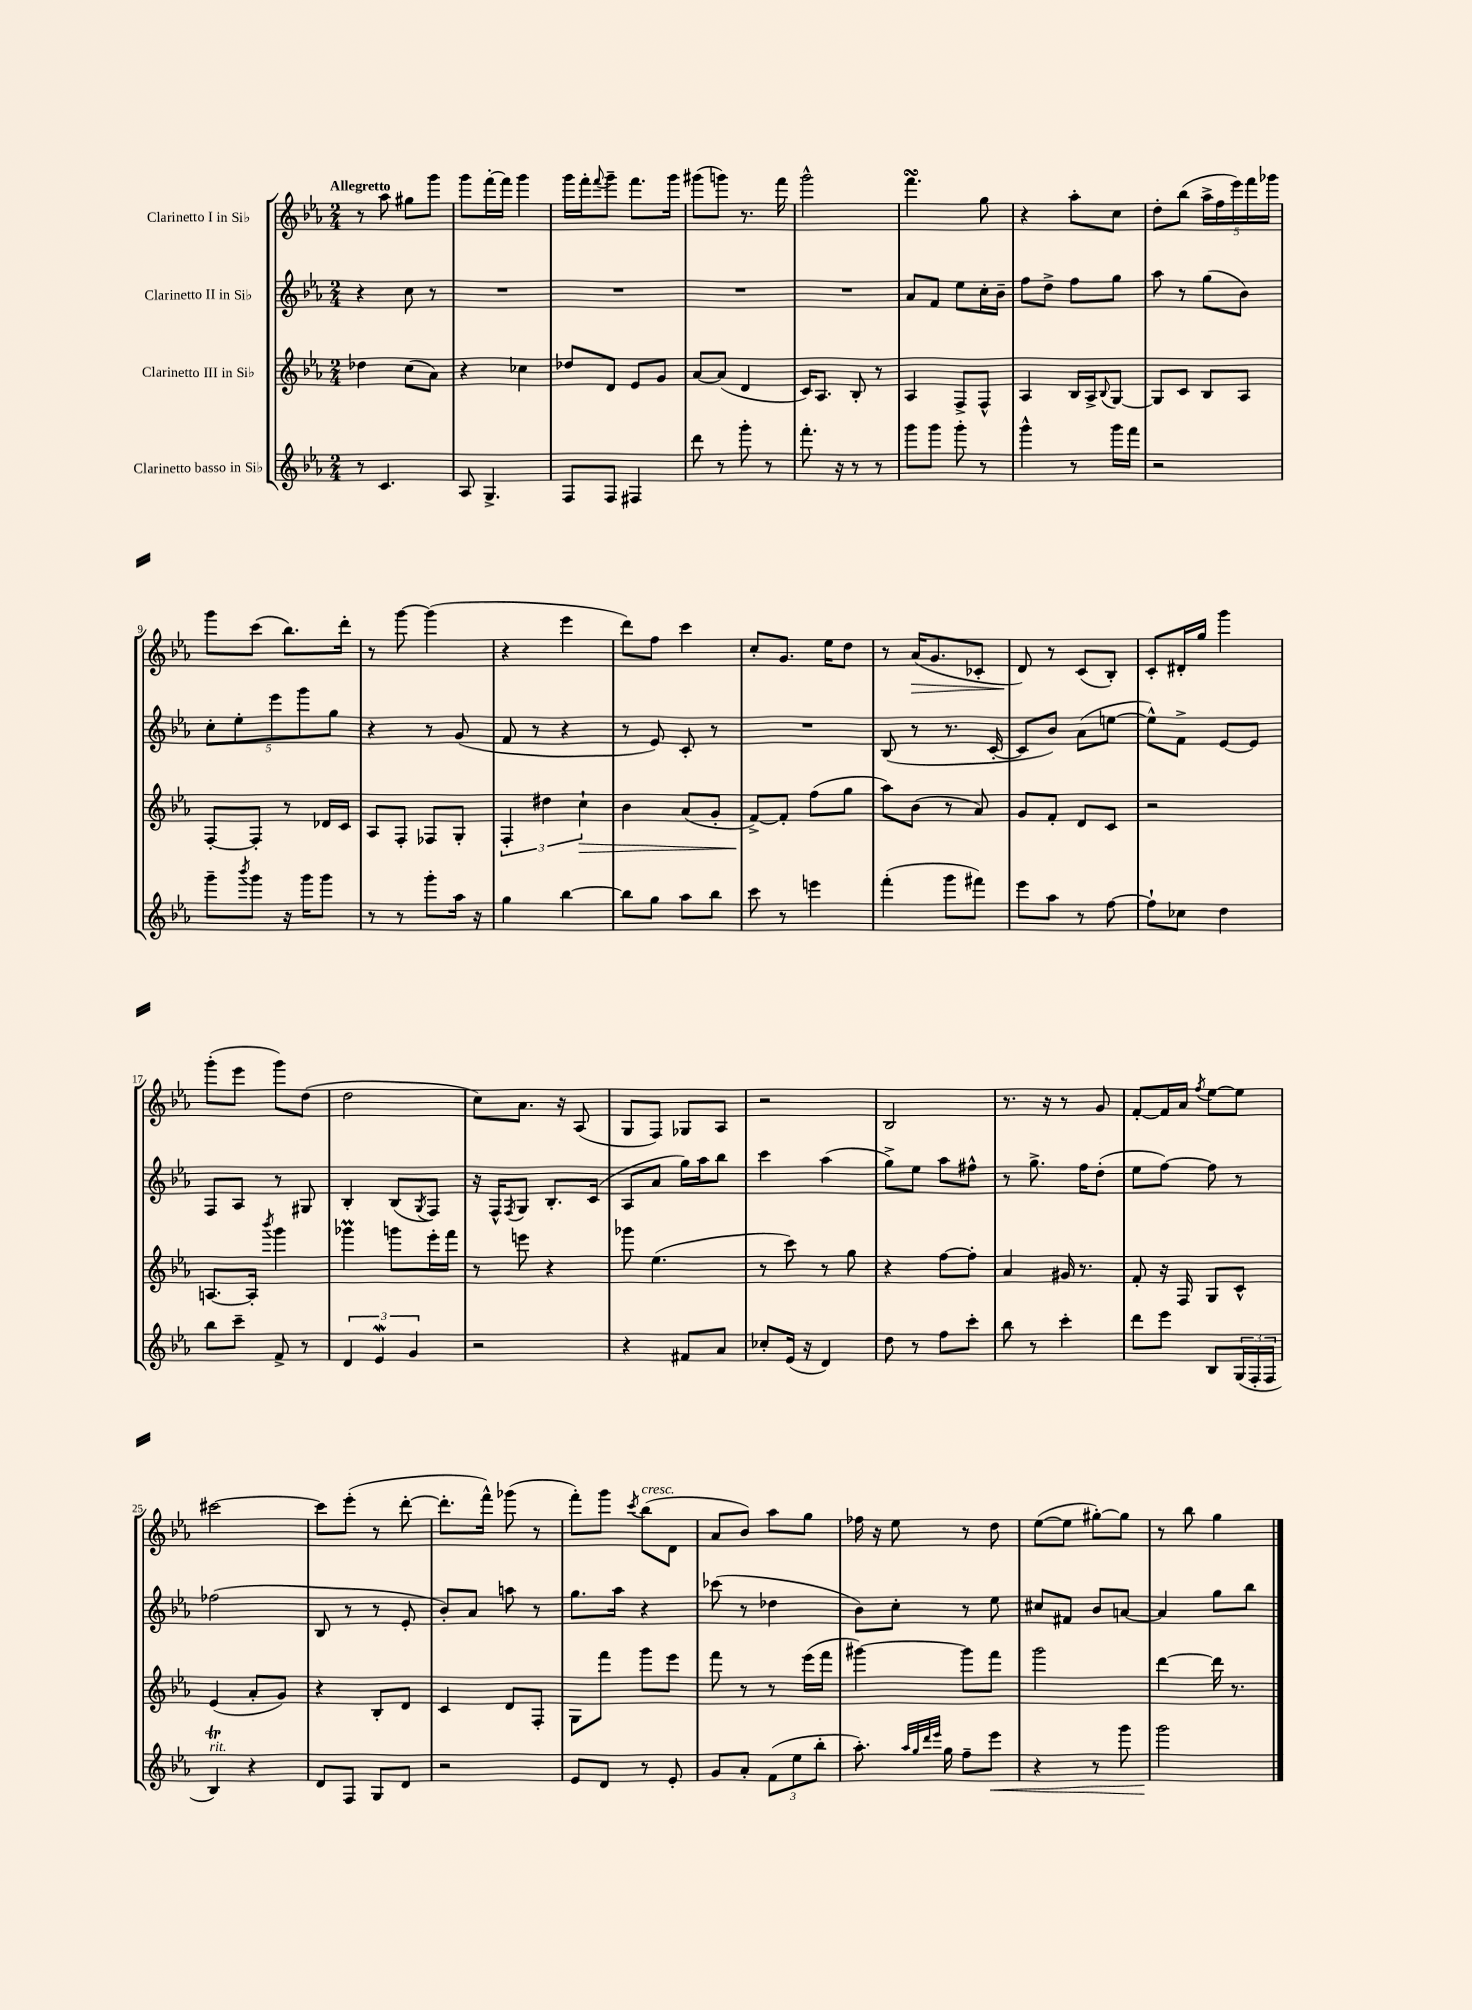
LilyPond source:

<<
\new StaffGroup <<
\new Staff = "s0" \with { instrumentName = "Clarinetto I in Sib" } {
    \clef treble \key ees \major \numericTimeSignature \time 2/4 \tempo "Allegretto"
    r8 aes''8 gis''8 g'''8 |
    g'''8 f'''16~-. f'''16 g'''4 |
    g'''16 f'''16-. \appoggiatura { f'''8 } g'''8-- f'''8. g'''16 |
    gis'''8( g'''8) r8. f'''16 |
    g'''2-^ |
    f'''4.\turn g''8 |
    r4 aes''8-. c''8 |
    d''8-. bes''8( \tuplet 5/4 { aes''16-> f''16 ees'''16) f'''16 ges'''16 } |
    g'''8 c'''8( bes''8.) d'''16-. |
    r8 g'''8~ g'''4( |
    r4 ees'''4 |
    d'''8) f''8 c'''4 |
    c''8-. g'8. ees''16 d''8 |
    r8 aes'16\>( g'8. ces'8-. |
    d'8\!) r8 c'8( bes8-.) |
    c'8-. dis'16-. g''16 g'''4 |
    g'''8-.( ees'''8 g'''8) d''8( |
    d''2 |
    c''8) aes'8. r16 aes8( |
    g8 f8) ges8 aes8 |
    r2 |
    bes2 |
    r8. r16 r8 g'8 |
    f'8~-. f'16 aes'16 \acciaccatura { f''8 } ees''8~ ees''8 |
    cis'''2~ |
    cis'''8 ees'''8-.( r8 d'''8~-. |
    d'''8.-. f'''16-^) ges'''8( r8 |
    f'''8-.) g'''8 \acciaccatura { c'''8 } bes''8^\markup { \italic "cresc." }( d'8 |
    aes'8 bes'8) aes''8 g''8 |
    fes''16 r16 ees''8 r8 d''8 |
    ees''8~( ees''8 gis''8~-.) gis''8 |
    r8 bes''8 g''4 \bar "|." |
}
\new Staff = "s1" \with { instrumentName = "Clarinetto II in Sib" } {
    \clef treble \key ees \major \numericTimeSignature \time 2/4
    r4 c''8 r8 |
    R2 |
    R2 |
    R2 |
    R2 |
    aes'8 f'8 ees''8 c''16-. bes'16-- |
    f''8 d''8-> f''8 g''8 |
    aes''8 r8 g''8( bes'8) |
    \tuplet 5/4 { c''8-. ees''8-. ees'''8 g'''8 g''8 } |
    r4 r8 g'8( |
    f'8 r8 r4 |
    r8 ees'8) c'8-. r8 |
    R2 |
    bes8( r8 r8. c'16~-. |
    c'8 bes'8) aes'8( e''8~ |
    e''8-^) f'8-> ees'8~ ees'8 |
    f8 aes8 r8 gis8 |
    bes4-. bes8( \acciaccatura { g8 } f8) |
    r16 f16-^ \acciaccatura { f8 } g8 bes8.-. c'16( |
    aes8 aes'8 g''16) aes''16 bes''8 |
    c'''4 aes''4( |
    g''8->) ees''8 aes''8 fis''8-^ |
    r8 g''8.-> f''16 d''8-.( |
    ees''8 f''8~) f''8 r8 |
    fes''2( |
    bes8 r8 r8 ees'8-. |
    bes'8-.) aes'8 a''8 r8 |
    g''8. aes''16 r4 |
    ces'''8( r8 des''4 |
    bes'8) c''8-. r8 ees''8 |
    cis''8 fis'8 bes'8 a'8~ |
    a'4 g''8 bes''8 \bar "|." |
}
\new Staff = "s2" \with { instrumentName = "Clarinetto III in Sib" } {
    \clef treble \key ees \major \numericTimeSignature \time 2/4
    des''4 c''8( aes'8) |
    r4 ces''4 |
    des''8 d'8 ees'8 g'8 |
    aes'8~ aes'8( d'4 |
    c'16) aes8. bes8-. r8 |
    aes4 f8-> f8-^ |
    aes4 bes16 aes16-> \appoggiatura { bes8 } g8~ |
    g8 c'8 bes8 aes8 |
    f8~-. f8-. r8 des'16 c'16 |
    aes8 f8-. fes8 g8-. |
    \tuplet 3/2 { f4-. dis''4 c''4-!\> } |
    bes'4 aes'8( g'8-. |
    f'8~->\!) f'8-. f''8( g''8 |
    aes''8) bes'8( r8 aes'8) |
    g'8 f'8-. d'8 c'8 |
    r2 |
    a8.~ a16-. \acciaccatura { bes'''8 } g'''4 |
    ges'''4\prall g'''8 ees'''16-. f'''16 |
    r8 e'''8 r4 |
    ges'''8 ees''4.( |
    r8 c'''8) r8 g''8 |
    r4 f''8~ f''8-. |
    aes'4 gis'16 r8. |
    f'8-. r16 f16 g8 c'8-^ |
    ees'4( aes'8-. g'8) |
    r4 bes8-. d'8 |
    c'4 d'8 f8-. |
    g8 f'''8 g'''8 ees'''8 |
    f'''8 r8 r8 ees'''16( f'''16 |
    gis'''4~) gis'''8 f'''8 |
    g'''2 |
    d'''4~ d'''16 r8. \bar "|." |
}
\new Staff = "s3" \with { instrumentName = "Clarinetto basso in Sib" } {
    \clef treble \key ees \major \numericTimeSignature \time 2/4
    r8 c'4. |
    aes8 g4.-> |
    f8 f8 fis4 |
    d'''8 r8 g'''8-. r8 |
    f'''8.-. r16 r8 r8 |
    g'''8 g'''8 g'''8-. r8 |
    g'''4-^ r8 g'''16 f'''16 |
    r2 |
    g'''8-- \acciaccatura { bes'''8 } g'''8 r16 g'''16 g'''8 |
    r8 r8 g'''8-. aes''16 r16 |
    g''4 bes''4~ |
    bes''8 g''8 aes''8 bes''8 |
    c'''8 r8 e'''4 |
    f'''4-.( g'''8 fis'''8) |
    ees'''8 aes''8 r8 f''8~ |
    f''8-! ces''8 d''4 |
    bes''8 c'''8-- f'8-> r8 |
    \tuplet 3/2 { d'4 ees'4\mordent g'4 } |
    r2 |
    r4 fis'8 aes'8 |
    ces''8-. ees'16( r16 d'4) |
    d''8 r8 f''8 c'''8-. |
    bes''8 r8 c'''4-. |
    d'''8 ees'''8 bes8 \tuplet 3/2 { g16( f16-. f16 } |
    bes4\trill^\markup { \italic "rit." }) r4 |
    d'8 f8 g8 d'8 |
    r2 |
    ees'8 d'8 r8 ees'8-. |
    g'8 aes'8-. \tuplet 3/2 { f'8( ees''8 bes''8-. } |
    aes''8.-.) \grace { aes''32 g''32 d'''32 ees'''32 } g''16 f''8-- ees'''8\< |
    r4 r8 g'''8 |
    g'''2\! \bar "|." |
}
>>
>>
